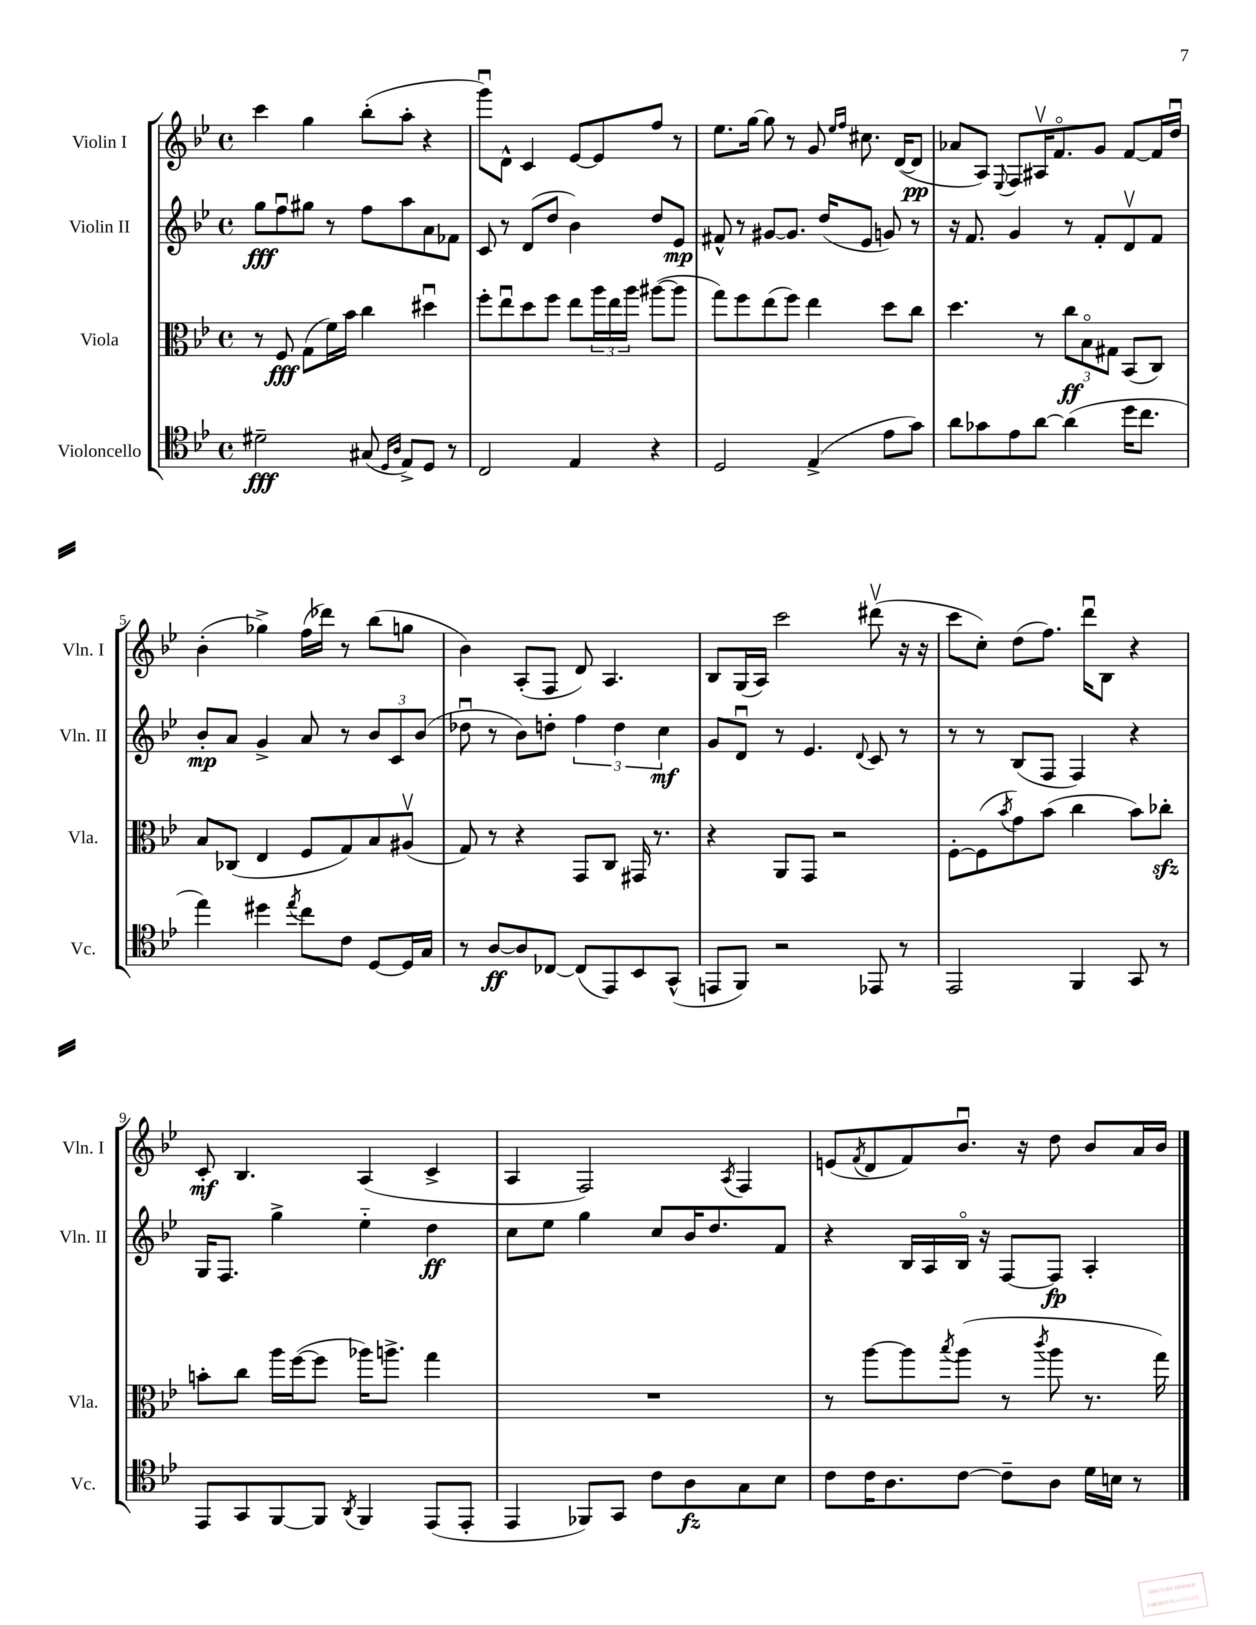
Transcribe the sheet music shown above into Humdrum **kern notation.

**kern	**dynam	**kern	**dynam	**kern	**dynam	**kern	**dynam
*part4	*part4	*part3	*part3	*part2	*part2	*part1	*part1
*staff4	*staff4	*staff3	*staff3	*staff2	*staff2	*staff1	*staff1
*I"Violoncello	*	*I"Viola	*	*I"Violin II	*	*I"Violin I	*
*I'Vc.	*	*I'Vla.	*	*I'Vln. II	*	*I'Vln. I	*
*clefC4	*	*clefC3	*	*clefG2	*	*clefG2	*
*k[b-e-]	*	*k[b-e-]	*	*k[b-e-]	*	*k[b-e-]	*
*M4/4	*	*M4/4	*	*M4/4	*	*M4/4	*
*met(c)	*	*met(c)	*	*met(c)	*	*met(c)	*
=1	=1	=1	=1	=1	=1	=1	=1
2d#X~\	fff	8r	.	8gg\L	fff	4ccc\	.
.	.	8F/	fff	8ffu\	.	.	.
.	.	(8G\L	.	8gg#X\J	.	4gg\	.
.	.	16f\L)	.	8r	.	.	.
.	.	16b-\JJ	.	.	.	.	.
(8G#X/	.	4cc\	.	8ff\L	.	(8bb-'\L	.
16qqD/LL	.	.	.	.	.	.	.
16qqA/JJ	.	.	.	.	.	.	.
8E-^/L)	.	.	.	8aa\	.	8aa'\J	.
8D/J	.	4dd#Xu\	.	8a\	.	4r	.
8r	.	.	.	8f-X\J	.	.	.
=2	=2	=2	=2	=2	=2	=2	=2
2C/	.	8ff'\L	.	8c/	.	8gggu\L)	.
.	.	8ee-u\	.	8r	.	8d^^\J	.
.	.	8dd\	.	(8d/L	.	4c/	.
.	.	8ff\J	.	8dd/J	.	.	.
4E-/	.	8ee-\L	.	4b-\)	.	[8e-/L	.
.	.	24aa\L	.	.	.	8e-/]	.
.	.	24ee-\	.	.	.	.	.
.	.	24aa\JJ	.	.	.	.	.
4r	.	([8aa#X\L	.	8dd/L	.	8ff/J	.
.	.	8aa#\J]	.	8e-/J	mp	8r	.
=3	=3	=3	=3	=3	=3	=3	=3
2D/	.	8gg\L)	.	8f#X^^/	.	8.ee-\L	.
.	.	8ff\	.	8r	.	.	.
.	.	.	.	.	.	[16gg\Jk	.
.	.	(8ee-\	.	[8g#X/L	.	8gg\]	.
.	.	8ff\J)	.	8.g#/J]	.	8r	.
(4E-^/	.	4ee-\	.	.	.	8g/	.
.	.	.	.	(16dd/KL	.	.	.
.	.	.	.	.	.	16qqee-/LL	.
.	.	.	.	.	.	16qqff/JJ	.
.	.	.	.	8e-/J	.	8.cc#X\	.
8e-\L	.	8dd\L	.	8gn/)	.	.	.
.	.	.	.	.	.	([16d/KL	.
8g\J)	.	8cc\J	.	8r	.	8d/J]	pp
=4	=4	=4	=4	=4	=4	=4	=4
8a\L	.	4.dd\	.	16r	.	8a-X/L	.
.	.	.	.	8.f/	.	.	.
8g-X\	.	.	.	.	.	8A/J)	.
.	.	.	.	.	.	8qqE-/	.
8e-\	.	.	.	4g/	.	8F/L	.
[8a\J	.	8r	.	.	.	16A#Xv/K	.
.	.	.	.	.	.	8.f/	.
(4a\]	.	12cc\L	ff	8r	.	.	.
.	.	12B-\	.	.	.	.	.
.	.	.	.	8f'/L	.	8g/J	.
.	.	12G#X\J	.	.	.	.	.
16dd\KL	.	(8BB-/L	.	8dv/	.	[8f/L	.
8.cc\J	.	.	.	.	.	.	.
.	.	8C/J)	.	8f/J	.	16f/L]	.
.	.	.	.	.	.	16ddu/JJ	.
!!LO:LB:g=z
=5	=5	=5	=5	=5	=5	=5	=5
4ee-\)	.	8B-/L	.	8b-'/L	mp	(4b-'\	.
.	.	(8C-X/J	.	8a/J	.	.	.
4dd#X\	.	4E-/	.	4g^/	.	4gg-X^\)	.
8qee-/	.	.	.	.	.	.	.
8cc\L	.	8F/L	.	8a/	.	(16ff\LL	.
.	.	.	.	.	.	16ddd-X\JJ)	.
8c\J	.	8G/)	.	8r	.	8r	.
[8D/L	.	8B-/	.	12b-/L	.	(8bb-\L	.
.	.	.	.	12c/	.	.	.
16D/L]	.	(8A#Xv/J	.	.	.	8ggn\J	.
.	.	.	.	(12b-/J	.	.	.
16G/JJ	.	.	.	.	.	.	.
=6	=6	=6	=6	=6	=6	=6	=6
8r	.	8G/)	.	8dd-Xu\	.	4b-\)	.
[8A/L	ff	8r	.	8r	.	.	.
8A/]	.	4r	.	8b-\L)	.	(8A'/L	.
[8C-X/J	.	.	.	8ddn'\J	.	8F/J	.
(8C-/L]	.	8GG/L	.	6ff\	.	8d/)	.
8EE-/)	.	8C/J	.	.	.	4.A/	.
.	.	.	.	6dd\	.	.	.
8BB-/	.	16GG#X/	.	.	.	.	.
.	.	8.r	.	.	.	.	.
.	.	.	.	6cc\	mf	.	.
(8GG^^/J	.	.	.	.	.	.	.
=7	=7	=7	=7	=7	=7	=7	=7
8EEn/L	.	4r	.	8g/L	.	8B-/L	.
8FF/J)	.	.	.	8du/J	.	(16G/L	.
.	.	.	.	.	.	16A/JJ)	.
2r	.	8AA/L	.	8r	.	2ccc\	.
.	.	8GG/J	.	4.e-/	.	.	.
.	.	2r	.	.	.	.	.
.	.	.	.	8qqd/	.	.	.
8EE-X/	.	.	.	8c/	.	(8ddd#Xv\	.
8r	.	.	.	8r	.	16r	.
.	.	.	.	.	.	16r	.
=8	=8	=8	=8	=8	=8	=8	=8
2EE-/	.	[8F'\L	.	8r	.	8ccc\L	.
.	.	(8F\]	.	8r	.	8cc'\J)	.
.	.	8qb-/	.	.	.	.	.
.	.	8g\)	.	(8B-/L	.	(8dd\L	.
.	.	(8b-\J	.	8F/J	.	8.ff\J)	.
4FF/	.	4cc\	.	4F/)	.	.	.
.	.	.	.	.	.	16dddu\KL	.
.	.	.	.	.	.	8B-\J	.
8GG/	.	8b-\L)	.	4r	.	4r	.
8r	.	8cc-Xzz'\J	.	.	.	.	.
!!LO:LB:g=z
=9	=9	=9	=9	=9	=9	=9	=9
8EE-/L	.	8bn'\L	.	16G/KL	.	8c'/	mf
.	.	.	.	8.F/J	.	.	.
8GG/	.	8cc\J	.	.	.	4.B-/	.
[8FF/	.	16aa\LL	.	4gg^\	.	.	.
.	.	([16ff\J	.	.	.	.	.
8FF/J]	.	8ff\J]	.	.	.	.	.
8qAA/	.	.	.	.	.	.	.
4FF/	.	16aa-X\KL)	.	4ee-\	.	(4A/	.
.	.	8.aan^\J	.	.	.	.	.
(8EE-/L	.	4gg\	.	4dd\	ff	4c^/	.
8EE-'/J	.	.	.	.	.	.	.
=10	=10	=10	=10	=10	=10	=10	=10
4EE-/	.	1r	.	8cc\L	.	4A/	.
.	.	.	.	8ee-\J	.	.	.
8FF-X/L)	.	.	.	4gg\	.	2F/)	.
8GG/J	.	.	.	.	.	.	.
8c\L	.	.	.	8cc/L	.	.	.
8A\	fz	.	.	16b-/K	.	.	.
.	.	.	.	8.dd/	.	.	.
.	.	.	.	.	.	8qA/	.
8G\	.	.	.	.	.	4F/	.
8B-\J	.	.	.	8f/J	.	.	.
=11	=11	=11	=11	=11	=11	=11	=11
8c\L	.	8r	.	4r	.	(8en/L	.
.	.	.	.	.	.	8qf/	.
16c\K	.	[8aa\L	.	.	.	8d/	.
8.A\	.	.	.	.	.	.	.
.	.	8aa\]	.	16B-/LL	.	8f/)	.
.	.	.	.	16A/	.	.	.
.	.	8qbb-/	.	.	.	.	.
[8c\J	.	(8aa\J	.	16B-/JJ	.	8.b-u/J	.
.	.	.	.	16r	.	.	.
8c~\L]	.	8r	.	[8F/L	.	.	.
.	.	.	.	.	.	16r	.
.	.	8qccc/	.	.	.	.	.
8A\J	.	8aa\	.	8F/J]	fp	8dd\	.
16d\LL	.	8.r	.	4A'/	.	8b-/L	.
16Bn\JJ	.	.	.	.	.	.	.
8r	.	.	.	.	.	16a/L	.
.	.	16gg\)	.	.	.	16b-/JJ	.
==	==	==	==	==	==	==	==
*-	*-	*-	*-	*-	*-	*-	*-
